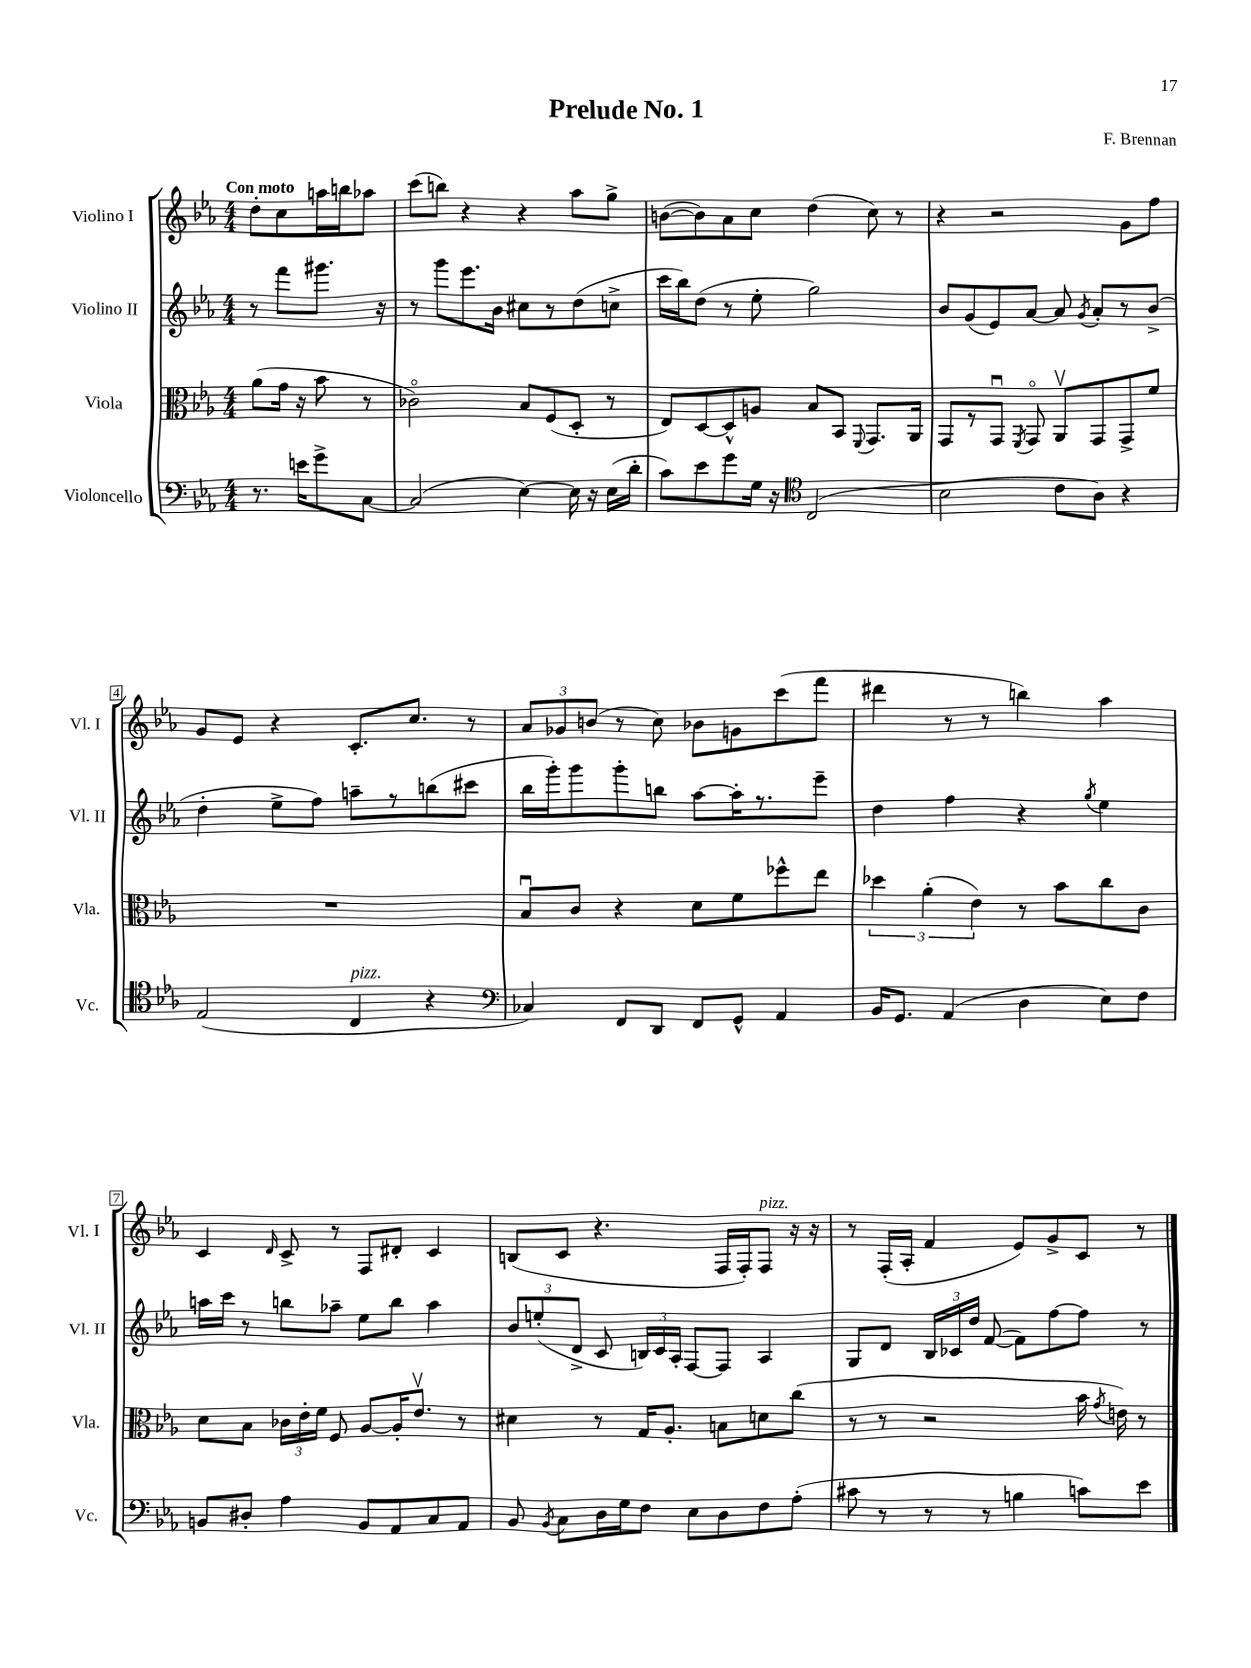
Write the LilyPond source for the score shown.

\header { title = "Prelude No. 1" composer = "F. Brennan" }
<<
\new StaffGroup <<
\new Staff = "s0" \with { instrumentName = "Violino I" shortInstrumentName = "Vl. I" } {
    \clef treble \key ees \major \numericTimeSignature \time 4/4 \partial 2 \tempo "Con moto"
    \autoBeamOff d''8[-. c''8 a''16 b''16 aes''8] |
    c'''8[( b''8]) r4 r4 aes''8[ g''8]-> |
    b'8[~( b'8) aes'8 c''8] d''4( c''8) r8 |
    r4 r2 g'8[ f''8] |
    g'8[ ees'8] r4 c'8.[-. c''8.] r8 |
    \tuplet 3/2 { aes'8[ ges'8 b'8]( } r8 c''8) bes'8[ g'8 c'''8( f'''8] |
    dis'''4 r8 r8 b''4) aes''4 |
    c'4 \grace { d'16 } c'8-> r8 f8[ dis'8]-. c'4 |
    b8[( c'8] r4. f16[ f16-.) f8]^\markup { \italic "pizz." } r16 r16 |
    r8 f16[-.( aes16]-. f'4 ees'8[) g'8-> c'8] r8 \bar "|." |
}
\new Staff = "s1" \with { instrumentName = "Violino II" shortInstrumentName = "Vl. II" } {
    \clef treble \key ees \major \numericTimeSignature \time 4/4 \partial 2
    \autoBeamOff r8 f'''8[ gis'''8.] r16 |
    r8 g'''8[ ees'''8. bes'16] cis''8[ r8 d''8( c''8]-> |
    c'''16[ bes''16) d''8]( r8 ees''8-. g''2) |
    bes'8[ g'8( ees'8) aes'8]~ aes'8 \acciaccatura { g'8 } aes'8[-. r8 bes'8]->( |
    d''4-. ees''8[-> f''8]) a''8[-- r8 b''8( cis'''8] |
    bes''16[ g'''16-.) g'''8 g'''8-. b''8] aes''8[~ aes''16-. r8. ees'''8]-- |
    d''4 f''4 r4 \acciaccatura { g''8 } ees''4 |
    a''16[ c'''16] r8 b''8[ aes''8]-- ees''8[ b''8] aes''4 |
    \tuplet 3/2 { bes'8[ e''8-.( d'8]-> } c'8 \tuplet 3/2 { b16[) c'16 aes16]-. } f8[~ f8] aes4 |
    g8[ d'8] \tuplet 3/2 { bes16[ ces'16 d''16] } f'8~( f'8[) f''8~ f''8] r8 \bar "|." |
}
\new Staff = "s2" \with { instrumentName = "Viola" shortInstrumentName = "Vla." } {
    \clef alto \key ees \major \numericTimeSignature \time 4/4 \partial 2
    \autoBeamOff aes'8[( g'16] r16 bes'8 r8 |
    ces'2\flageolet) bes8[ f8( d8]-. r8 |
    ees8[) d8~ d8-^ a8] bes8[ bes,8] \appoggiatura { f,8 } g,8.[ aes,16] |
    g,8[ r8 g,8]\downbow \acciaccatura { f,8 } g,8\flageolet aes,8[\upbow g,8 g,8-> f'8] |
    R1 |
    bes8[\downbow c'8] r4 d'8[ f'8 fes''8-^ ees''8] |
    \tuplet 3/2 { des''4 aes'4-.( ees'4) } r8 bes'8[ c''8 c'8] |
    d'8[ bes8] \tuplet 3/2 { ces'16[ ees'16-. f'16] } f8 aes8[~ aes16-. ees'8.]\upbow r8 |
    dis'4 r8 g16[ aes8.]-. b8[ d'8 c''8]( |
    r8 r8 r2 bes'16 \acciaccatura { g'8 } e'16) r8 \bar "|." |
}
\new Staff = "s3" \with { instrumentName = "Violoncello" shortInstrumentName = "Vc." } {
    \clef bass \key ees \major \numericTimeSignature \time 4/4 \partial 2
    \autoBeamOff r8. e'16[ g'8-> c8]~ |
    c2( ees4~) ees16 r16 ees16[( d'16]-. |
    c'8[) ees'8 g'8 g16] r16 \clef tenor c2( |
    bes2 c'8[ aes8]) r4 |
    ees2( c4^\markup { \italic "pizz." } r4 |
    \clef bass ces4) f,8[ d,8] f,8[ g,8]-^ aes,4 |
    bes,16[ g,8.] aes,4( d4 ees8[) f8] |
    b,8[ dis8]-. aes4 b,8[ aes,8 c8 aes,8] |
    bes,8 \acciaccatura { bes,8 } c8[ d16 g16 f8] ees8[ d8 f8 aes8]-.( |
    cis'8 r8 r8 r8 b4 c'8[) ees'8] \bar "|." |
}
>>
>>
\layout { \context { \Score \override BarNumber.stencil = #(make-stencil-boxer 0.1 0.3 ly:text-interface::print) } }
